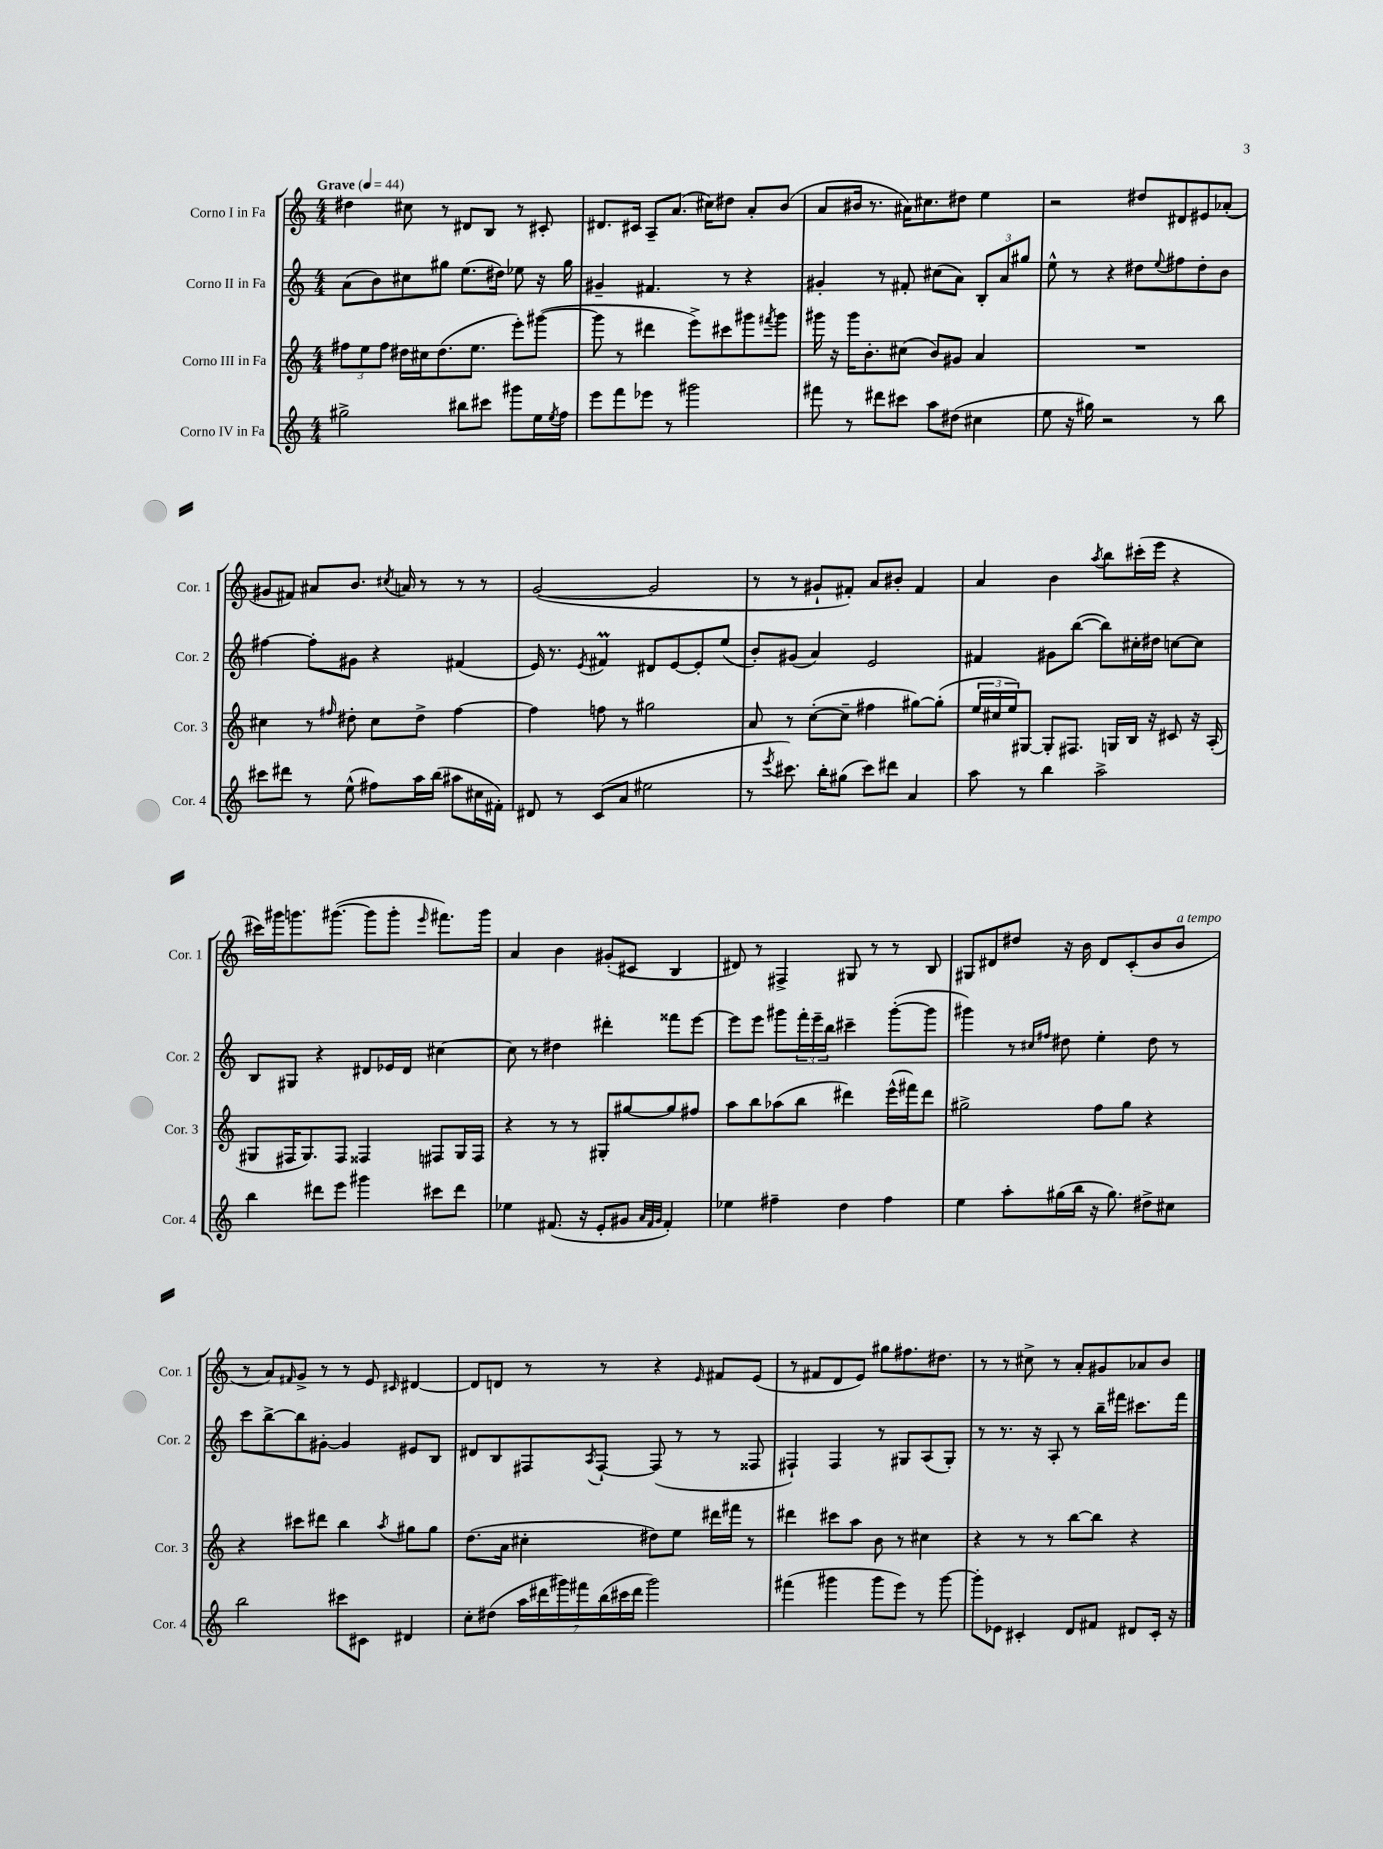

**kern	**kern	**kern	**kern
*part4	*part3	*part2	*part1
*staff4	*staff3	*staff2	*staff1
*I"Corno IV in Fa	*I"Corno III in Fa	*I"Corno II in Fa	*I"Corno I in Fa
*I'Cor. 4	*I'Cor. 3	*I'Cor. 2	*I'Cor. 1
*clefG2	*clefG2	*clefG2	*clefG2
*k[]	*k[]	*k[]	*k[]
*M4/4	*M4/4	*M4/4	*M4/4
*MM44	*MM44	*MM44	*MM44
=1	=1	=1	=1
!	!	!	!LO:TX:a:B:t=Grave
2gg#X^\	12ff#X\L	(8a\L	4dd#X\
.	12ee\	.	.
.	.	8b\)	.
.	12ff#\J	.	.
.	16dd#X\LL	8cc#X\	8cc#X\
.	16cc#X\J	.	.
.	(8.dd#\	8gg#X\J	8r
8bb#X\L	.	(8.ee\L	8d#X/L
.	8.ee\J	.	.
8ccc#X\J	.	.	8B/J
.	.	16dd#X\Jk)	.
8ggg#X\L	8eee'\L)	8ee-X\	8r
16ee\L	([8ggg#X\J	16r	8c#X'/
8qee/	.	.	.
16ff\JJ	.	16gg#\	.
=2	=2	=2	=2
8eee\L	8ggg#\]	4g#X~/	8.d#X/L
8fff\	8r	.	.
.	.	.	16c#X/Jk
8eee-X\J	4ddd#X\	4.f#X/	8A~/L
8r	.	.	(8.a/J
2ggg#X\	8eee^\L)	.	.
.	.	.	16cc#X\KL)
.	8ccc#X\	8r	8dd#X\J
.	8ggg#X\	4r	8a'/L
.	8qfff#X/	.	.
.	8ggg#\J	.	(8b/J
=3	=3	=3	=3
8fff#X\	16ggg#X\	4g#X'/	8a/L
.	16r	.	.
8r	16ggg#\KL	.	16b#X/Jk
.	8.b'\	.	8.r
8ddd#X\L	.	8r	.
8ccc#X\J	(8cc#X\J	8f#X'/	16a#X\KL)
.	.	.	8.cc#X\
8aa\L	8b/L)	(8cc#X\L	.
(8dd#X\J	8g#X/J	8a\J)	8dd#X\J
4cc#X\	4a/	12B'/L	4ee\
.	.	12a/	.
.	.	12gg#X/J	.
=4	=4	=4	=4
8ee\	1r	8ee^^\	2r
16r	.	8r	.
16gg#X\)	.	.	.
2r	.	4r	.
.	.	8dd#X\L	8dd#X/L
.	.	8qqee/	.
.	.	8ff#X\	8d#X/
8r	.	8dd#'\	8e#X/
8bb\	.	8b\J	(8a-X'/J
!!LO:LB:g=z
=5	=5	=5	=5
8ccc#X\L	4cc#X\	[4ff#X\	8g#X/L
8ddd#X\J	.	.	8f#X/J)
8r	8r	8ff#'\L]	8a#X/L
.	16qqff#X/	.	.
(8ee^^\	8dd#X'\	8g#X\J	8.b/J
8ff#X\L)	8cc#\L	4r	.
.	.	.	8qcc#X/
.	.	.	16an/
16aa\L	8dd#^\J	.	8r
(16bb\JJ	.	.	.
8aa#X\L	[4ff#\	(4f#X/	8r
16cc#X\L	.	.	8r
16f#X'\JJ)	.	.	.
=6	=6	=6	=6
8d#X/	4ff#\]	16e/)	([2g/
.	.	8.r	.
8r	.	.	.
.	.	8qe/	.
(8c/L	8ffn\	4f#Xm/	.
8a/J	8r	.	.
2ee#X\	2gg#X\	8d#X/L	2g/]
.	.	[8e/	.
.	.	8e'/]	.
.	.	(8ee/J	.
=7	=7	=7	=7
8r	8a/	8b'/L)	8r
8qeee/	.	.	.
8.ccc#X\)	8r	(8g#X/J	8r
.	([8cc'\L	4a/)	8g#X`/L
16bb'\KL	.	.	.
(8gg#X\J	8cc~\J]	.	8f#X'/J)
8ccc#\L)	4ff#X\	2e/	8a/L
8ddd#X\J	.	.	8b#X'/J
4a/	[8gg#X\L)	.	4f#/
.	(8gg#'\J]	.	.
=8	=8	=8	=8
8aa\	24ee/LL	4f#X/	4a/
.	24cc#X/	.	.
.	24ee/J)	.	.
8r	[8G#X/J	.	.
4bb\	8G#'/L]	8g#X\L	4b\
.	8.F#X/J	([8bb\J	.
.	.	.	8qaa/
2aa^\	.	8bb\L])	8bb\L
.	16Gn/LL	.	.
.	16B/JJ	16cc#X'\L	(16ccc#X'\L
.	16r	16dd#X\JJ	16eee\JJ
.	8c#X/	[8ccn\L	4r
.	16r	8cc\J]	.
.	(16A'/	.	.
!!LO:LB:g=z
=9	=9	=9	=9
4bb\	8G#X/L	8B/L	16ccc#X\LL)
.	.	.	16ggg#X\J
.	16F#X/K	8G#X/J	8.gggn\
.	8.G#/)	.	.
8ddd#X\L	.	4r	.
.	.	.	([8.ggg#X\J
8eee\J	8F#/J	.	.
4ggg#X\	4F##X/	8d#X/L	8ggg#\L]
.	.	16e-X/L	8ggg#'\J
.	.	16d#/JJ	.
.	.	.	16qqeee/
8ccc#X\L	8F#X/L	[4cc#X\	8.fff#X\L)
8ddd#\J	16G#/L	.	.
.	16F#/JJ	.	16ggg#\Jk
=10	=10	=10	=10
4ee-X\	4r	8cc#\]	4a/
.	.	8r	.
(8.f#X/	8r	4dd#X\	4b\
.	8r	.	.
16r	.	.	.
8e'/L	8G#X'/L	4ddd#X'\	(8g#X'/L
8g#X/J	[8gg#X/	.	8c#X/J
32qqa/LLL	.	.	.
32qqf#/	.	.	.
32qqg#/JJJ	.	.	.
4f#'/)	8gg#/]	8fff##X\L	4B/
.	8ff#X/J	[8eee\J	.
=11	=11	=11	=11
4ee-X\	8aa\L	8eee\L]	8d#X/)
.	8bb\	8eee\J	8r
4ff#X~\	(8aa-X\	8ggg#X\L	4F#X^/
.	8bb\J	24fff'\L	.
.	.	24eee~\	.
.	.	24bb\JJ	.
4dd\	4ddd#X\)	4ccc#X~\	8G#X/
.	.	.	8r
4ff#\	(16eee^^\LL	([8ggg#'\L	8r
.	16fff#X\J)	.	.
.	8ddd#\J	8ggg#\J]	8B/
=12	=12	=12	=12
4ee\	2gg#X^\	4ggg#X\)	8G#X/L
.	.	.	8d#X/
8aa'\L	.	8r	8dd#X/J
.	.	16qqcc#X/LL	.
.	.	16qqff#X/JJ	.
(16gg#X\L	.	8dd#X\	16r
16bb\JJ	.	.	16b\
16r	8ff\L	4ee'\	8d#/L
8.gg#\)	.	.	.
.	8gg#\J	.	(8c'/
8dd#X^\L	4r	8dd#\	8b/
!	!	!	!LO:TX:a:i:t=a tempo
8cc#X\J	.	8r	8b/J
!!LO:LB:g=z
=13	=13	=13	=13
2bb\	4r	8ccc\L	8r
.	.	[8bb^\	8a/L)
.	.	.	16qqf#X/
.	8ccc#X\L	8bb\]	8g^/J
.	8ddd#X\J	[8g#X'\J	8r
8ccc#X\L	4bb\	4g#/]	8r
8c#X\J	.	.	8e/
.	8qaa/	.	16qqc#X/
4d#X/	8gg#X\L	8e#X/L	[4d#X/
.	8gg#\J	8B/J	.
=14	=14	=14	=14
8cc'\L	(8.dd\L	8d#X/L	8d#/L]
(8dd#X\J	.	8B/	8dn/J
.	16a\Jk	.	.
28aa\LL	4cc#X'\	8F#X/	8r
28ddd#X\	.	.	.
28ggg#X\)	.	.	.
28fff#X\	.	.	.
.	.	8qA/	.
.	.	[8F#`/J	8r
(28bb\	.	.	.
28ccc#X\	.	.	.
28ddd#\JJ	.	.	.
2ggg#\)	8dd#X\L)	(8F#/]	4r
.	8ee\J	8r	.
.	.	.	16qqe/
.	16ddd#X\LL	8r	8f#X/L
.	16fff#X\JJ	.	.
.	8r	8F##X/	(8e/J
=15	=15	=15	=15
(4fff#X\	4ddd#X\	4F#X`/)	8r
.	.	.	8f#X/L
4ggg#X\	8ccc#X\L	4F#/	8d/
.	8aa\J	.	8e/J)
8ggg#\L	8b\	8r	8gg#X\L
8eee\J)	8r	8G#X/L	8.ff#X\
8r	4cc#X\	(8A/	.
.	.	.	8.dd#X\J
[8ggg#\	.	8G#'/J)	.
=16	=16	=16	=16
8ggg#'\L]	4r	8r	8r
8e-X\J	.	8.r	8r
4c#X'/	8r	.	8cc#X^\
.	.	16r	.
.	8r	8A'/	8r
8d/L	[8bb\L	8r	8a'/L
8f#X/J	8bb\J]	16bb~\LL	8g#X/
.	.	16fff#X\JJ	.
8d#X/L	4r	8.ccc#X\L	8a-X/
16c#'/Jk	.	.	8b/J
16r	.	16fff#\Jk	.
==	==	==	==
*-	*-	*-	*-
